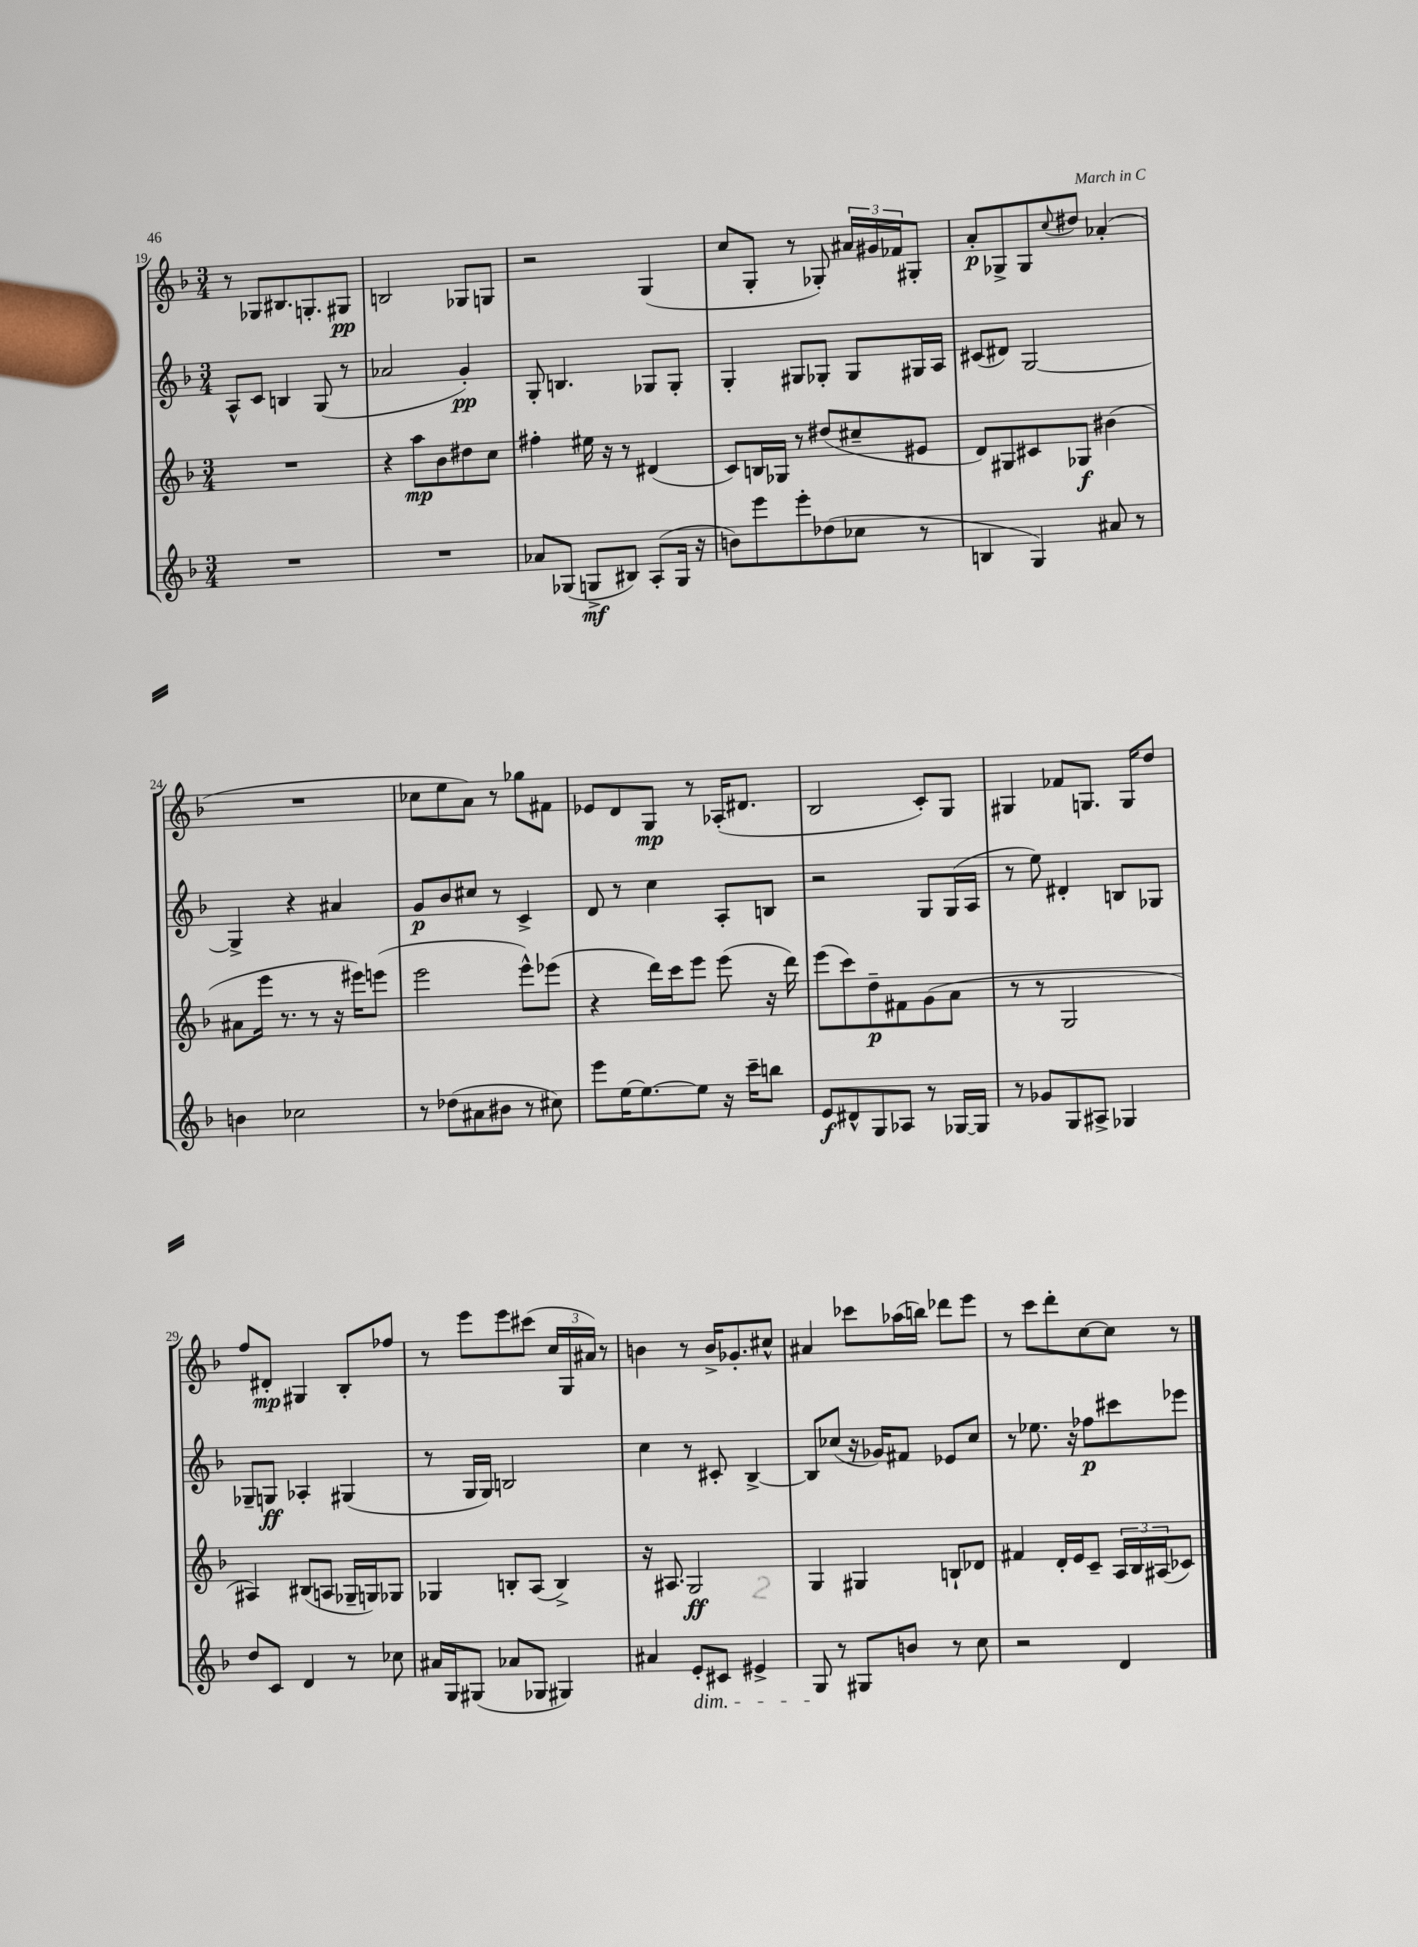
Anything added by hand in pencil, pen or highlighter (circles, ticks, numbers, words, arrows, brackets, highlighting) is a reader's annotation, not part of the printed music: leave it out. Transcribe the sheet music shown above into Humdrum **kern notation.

**kern	**kern	**kern	**kern
*staff4	*staff3	*staff2	*staff1
*clefG2	*clefG2	*clefG2	*clefG2
*k[b-]	*k[b-]	*k[b-]	*k[b-]
*M3/4	*M3/4	*M3/4	*M3/4
2.r	2.r	8A^^	8r
.	.	8c	8G-
.	.	4B	8.B#
.	.	.	8.G'
.	.	(8G	.
.	.	8r	8G#
=	=	=	=
2.r	4r	2a-	2B
.	8aa	.	.
.	8b-	.	.
.	8dd#	4g')	8G-
.	8cc	.	8G
=	=	=	=
8a-	4ff#'	8G'	2r
(8G-	.	4.B	.
8G^	16ee#	.	.
.	16r	.	.
8B#)	8r	.	.
(8A'	(4d#	8G-	(4G
16G	.	8G-'	.
16r	.	.	.
=	=	=	=
8b)	8c)	4G'	8cc
8eee	16B	.	8G'
.	16G-	.	.
8eee'	8r	8G#	8r
(8dd-	(8dd#	8G-'	8G-')
8cc-	8cc#~	8G-	24a#
.	.	.	24g#
.	.	.	24f-
8r	8e#	16G#	8G#'
.	.	16A	.
=	=	=	=
4B	8d)	(8c#	8a'
.	8G#	8d#)	8G-^
4G)	8c#	[2G	8G-
.	.	.	8qqcc
.	8G-	.	8dd#
8a#	(4b#	.	(4a-'
8r	.	.	.
=	=	=	=
4b	8a#	4G^]	2.r
.	16eee	.	.
.	8.r	.	.
2cc-	.	4r	.
.	8r	.	.
.	16r	4a#	.
.	16eee#)	.	.
.	(8eee	.	.
=	=	=	=
8r	2eee	8g	8cc-
(8dd-	.	8b-	8ee
8a#	.	8cc#	8a)
8b#	.	8r	8r
8r	8eee^^)	4c^	8gg-
8cc#)	(8eee-	.	8f#
=	=	=	=
8eee	4r	8d	8e-
[16ee	.	8r	8d
8.ee_	.	.	.
.	16ddd)	4cc	8G
.	16ccc	.	.
8ee]	8eee	.	8r
16r	(8eee	8A'	(16A-'
16ccc~	.	.	8.d#
8bb	16r	8B	.
.	16ddd)	.	.
=	=	=	=
8e	(8eee	2r	2B-
8d#^^	8ccc)	.	.
8G	8dd~	.	.
8A-	8f#	.	.
8r	(8g	8G	8c')
[16G-	8a	(16G	8G
16G-]	.	16A	.
=	=	=	=
8r	8r	8r	4G#
8g-	8r	8ee)	.
8G	2G	4d#'	8f-
8A#^	.	.	8.G
4G-	.	8B	.
.	.	.	16G
.	.	8G-	8dd
=	=	=	=
8dd	4A#)	8G-~	8ff
8c	.	8G	8d#'
4d	(8B#	4A-'	4G#
.	8A	.	.
8r	16G-~	(4G#	8B-'
.	16G)	.	.
8cc-	8G-	.	8ff-
=	=	=	=
16a#	4G-	8r	8r
16G	.	.	.
(8G#	.	16G	8eee
.	.	16G)	.
8a-	8B'	2B	8eee
8G-	(8A	.	(8ccc#
4G#)	4B^)	.	24cc
.	.	.	24G
.	.	.	24a#)
.	.	.	8r
=	=	=	=
4a#	16r	4cc	4b
.	8.A#	.	.
8e'	2G	8r	8r
8c#	.	8c#'	16b^
.	.	.	8.g-'
4e#^	.	[4B-^	.
.	.	.	8cc#^^
=	=	=	=
8G	4G	8B-]	4a#
8r	.	(8cc-	.
8G#	4G#	16r	8ccc-
.	.	16g-)	.
8b	.	8f#	(16aa-
.	.	.	16bb)
8r	8B`	8e-	8ddd-
8cc	8d-	8cc-	8eee
=	=	=	=
2r	4f#	8r	8r
.	.	8.ee-	8ccc
.	16d'	.	8ddd'
.	16e	16r	.
.	8c~	8ff-	[8cc
4d	24A	8ccc#	8cc]
.	24B-	.	.
.	(24A#	.	.
.	8c-)	8eee-	8r
==	==	==	==
*-	*-	*-	*-
